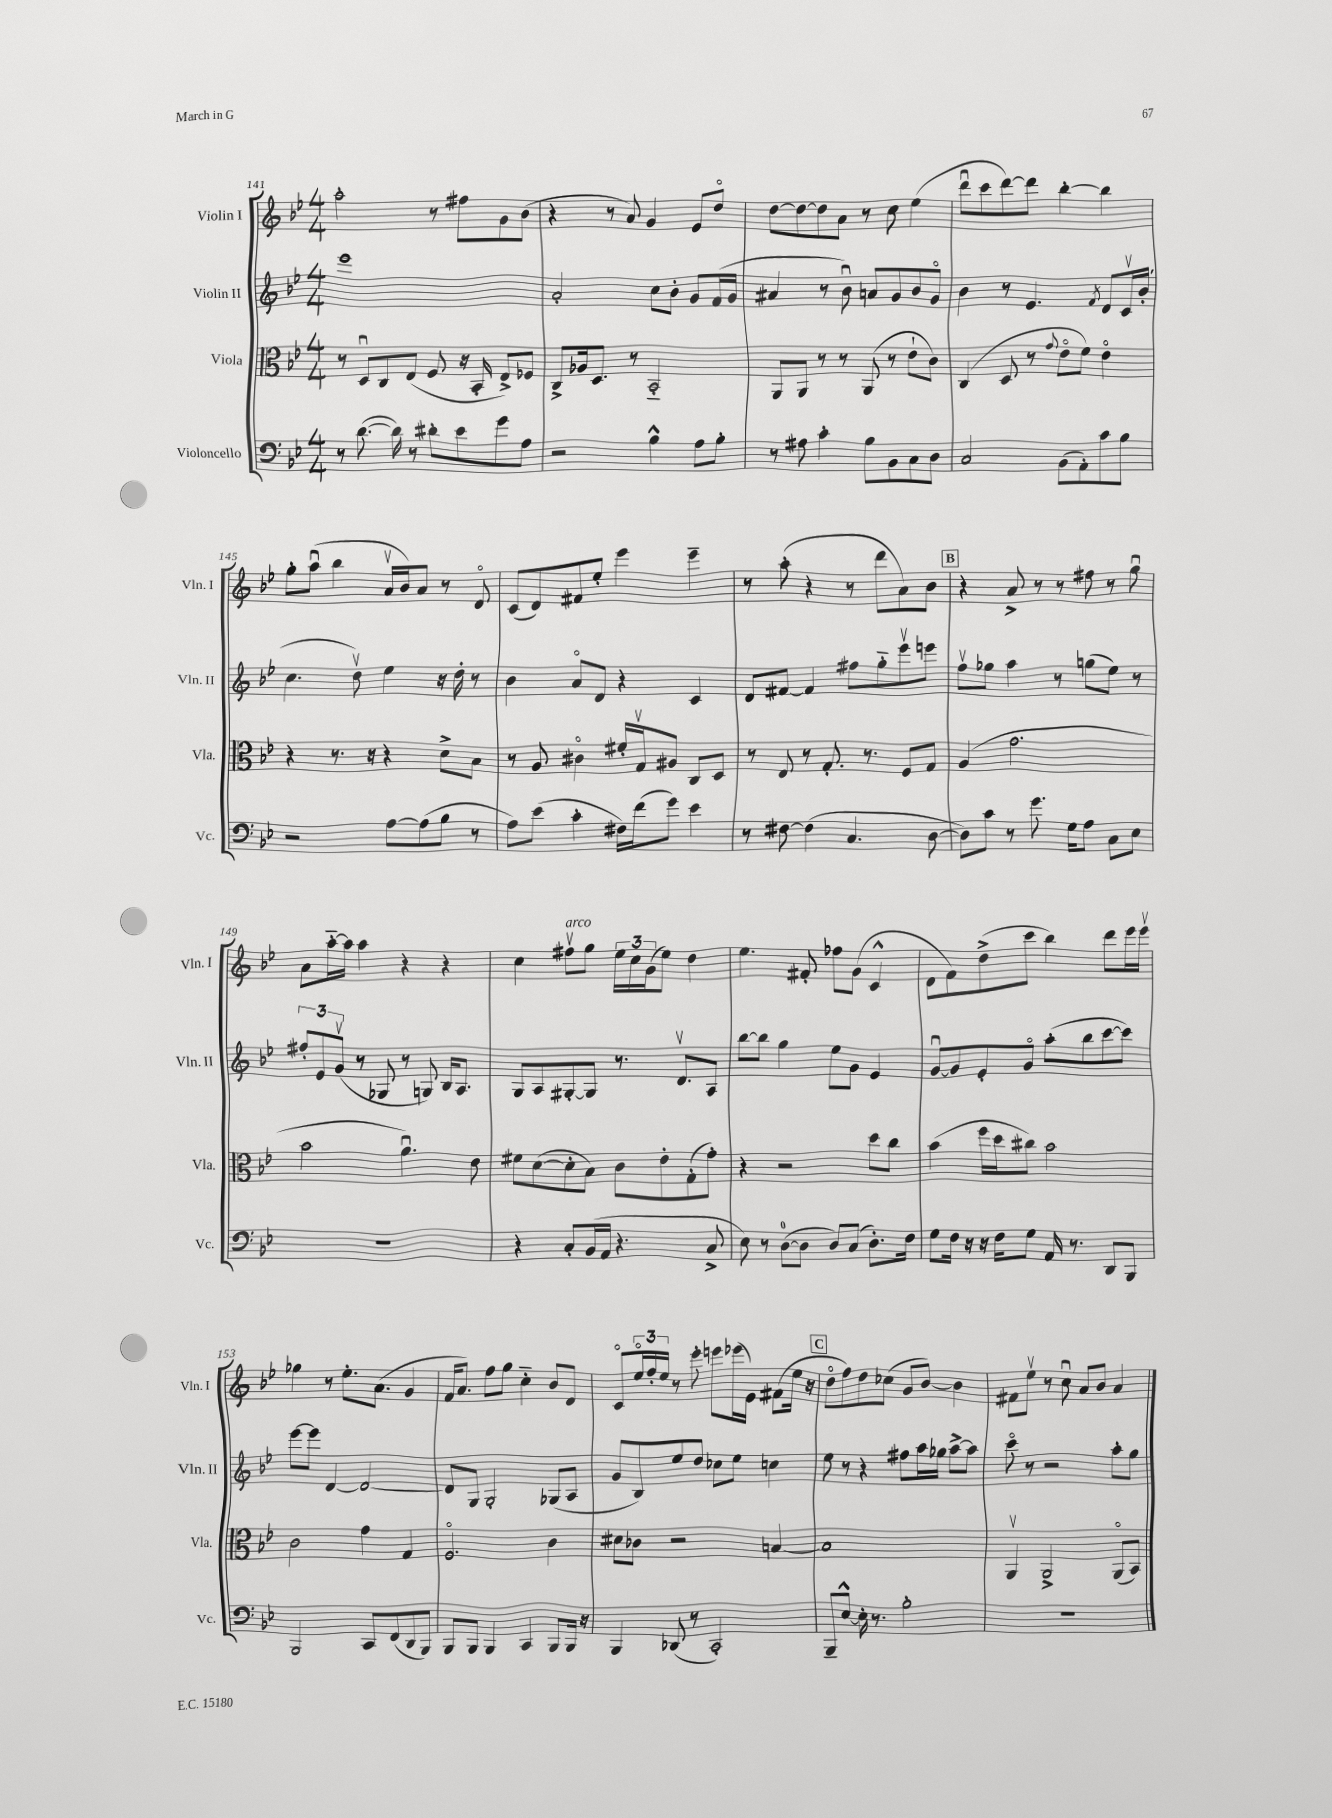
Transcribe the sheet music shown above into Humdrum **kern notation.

**kern	**kern	**kern	**kern
*part4	*part3	*part2	*part1
*staff4	*staff3	*staff2	*staff1
*I"Violoncello	*I"Viola	*I"Violin II	*I"Violin I
*I'Vc.	*I'Vla.	*I'Vln. II	*I'Vln. I
*clefF4	*clefC3	*clefG2	*clefG2
*k[b-e-]	*k[b-e-]	*k[b-e-]	*k[b-e-]
*M4/4	*M4/4	*M4/4	*M4/4
=141	=141	=141	=141
8r	8r	1eee-	2aa'\
([8.d\	8Du/L	.	.
.	8C/	.	.
16d\])	.	.	.
8r	(8E-/J	.	.
8d#X'\L	8F/	.	8r
8e-\	16r	.	8ff#X\L
.	16BB-'/	.	.
8g\	8E-^/L)	.	8g\
8A\J	8F-X/J	.	(8b-\J
=142	=142	=142	=142
2r	8C^/L	2a'/	4r
.	16A-X/k	.	.
.	8.D/J	.	.
.	.	.	8r
.	8r	.	8a/)
4B-^^\	2BB-/	8cc\L	4g/
.	.	8b-'\J	.
8A\L	.	8g/L	8e-/L
8B-'\J	.	(16f/L	8dd/J
.	.	16g/JJ	.
=143	=143	=143	=143
8r	8AA/L	4a#X/	[8dd\L
8A#X\	8AA/J	.	8dd\_
4c'\	8r	8r	8dd\]
.	8r	8b-u\)	8a\J
8B-\L	(8AA/	8an/L	8r
8BB-\	8r	8g/	8cc\
8C\	8e-`\L	8b-/	(4ee-\
8D\J	8c\J)	8g/J	.
=144	=144	=144	=144
2C/	(4C/	4b-\	8dddu\L
.	.	.	8ccc\
.	8D/	8r	[8ddd\)
.	8r	4.e-/	8ddd\J]
.	8qqg/	.	.
(8BB-\L	8e-\L	.	[4bb-'\
8AA'\)	8f\J)	.	.
.	.	8qf/	.
8c\	4e-\	8d/L	4bb-\]
8B-\J	.	16cv/L	.
.	.	(16b-'/JJ	.
!!LO:LB:g=z
=145	=145	=145	=145
2r	4r	4.cc\	8gg'\L
.	.	.	(8aau\J
.	8.r	.	4bb-\
.	.	8ddv\)	.
.	16r	.	.
[8A\L	4r	4ee-\	16av/LL
.	.	.	16b-/J)
(8A\]	.	.	8a/J
8B-\J	8d^\L	16r	8r
.	.	16dd'\	.
8r	8B-\J	8r	8d/
=146	=146	=146	=146
8A\L)	8r	4b-\	(8c/L
(8e-\J	8A/	.	8d/)
4c'\	4c#X\	8a/L	8f#X/
.	.	8d/J	8ee-'/J
16F#X\LL)	16f#X'/LL	4r	4eee-\
(16f\J	16Gv/J	.	.
8g\J)	8A#X/J	.	.
4e-\	8C/L	4c/	4eee-~\
.	8D/J	.	.
=147	=147	=147	=147
8r	8r	8d/L	8r
[8F#X\	8E-/	[8f#X/J	(8aa'\
(4F#\]	8r	4f#/]	4r
.	8.G'/	.	.
4.C/	.	8ff#X\L	8r
.	8.r	.	.
.	.	8gg\	8ddd\L
.	8F/L	8eee-v\	8a\)
[8D\	8G/J	8eeen\J	8b-\J
!!LO:REH:place=s1:t=B
=148	=148	=148	=148
8D\L])	(4A/	8ffv\L	4r
8c\J	.	8gg-X\J	.
8r	2.g\	4aa\	8a^/
8.g\	.	.	8r
.	.	8r	8r
16G\KL	.	.	.
8A\J	.	(8ggn\L	8ff#X\
8C\L	.	8ee-\J)	8r
8E-\J	.	8r	8ggu\
!!LO:LB:g=z
=149	=149	=149	=149
1r	2b-\	12ff#X'/L	8a\L
.	.	12e-/	.
.	.	.	[16aa\L
.	.	(12gv/J	.
.	.	.	16aa\JJ]
.	.	8r	4aa\
.	.	8G-X/	.
.	4.au\)	8r	4r
.	.	8Gn/)	.
.	.	16B-/KL	4r
.	.	8.A/J	.
.	8e-\	.	.
=150	=150	=150	=150
4r	8f#X\L	8G/L	4cc\
.	([8d\	8A/	.
!	!	!	!LO:TX:a:i:t=arco
8C'/L	8d'\]	[8G#X'/	8ff#Xv\L
(16BB-/L	8B-\J)	8G#/J]	8gg\J
16AA/JJ	.	.	.
4.r	8c\L	8.r	24ee-\LL
.	.	.	24cc\
.	.	.	(24g\J
.	8e-'\	.	8ee-\J)
.	.	8.dv/L	.
.	(8G'\	.	4dd\
8C^/	8g'\J)	8A/J	.
=151	=151	=151	=151
8E-\)	4r	[8bb-\L	4.ee-\
8r	.	8bb-\J]	.
([8D\L	2r	4gg\	.
8D\J]	.	.	8f#X'/
8D/L)	.	8ee-\L	8ff-X\L
(8C/J	.	8g\J	(8g\J
8.D'\L)	8dd\L	4e-/	4c^^/
.	8cc\J	.	.
16F\Jk	.	.	.
=152	=152	=152	=152
8G\L	(4b-\	[8gu/L	8d\L
16F\Jk	.	8g/]	8f\)
16r	.	.	.
16r	16ff\LL	8e-'/	(8dd^\
16F\KL	16dd\J	.	.
8G\J	8cc#X\J)	8g/J	8ccc\J
16AA/	2b-\	(8aa'\L	4bb-\)
8.r	.	.	.
.	.	8bb-\	.
8DD/L	.	[8ccc\	8ddd\L
8BBB-/J	.	8ccc\J])	16eee-\L
.	.	.	16eee-v\JJ
!!LO:LB:g=z
=153	=153	=153	=153
2BBB-/	2c\	[8eee-\L	4gg-X\
.	.	8eee-\J]	.
.	.	[4d/	8r
.	.	.	8.ee-'\L
8CC/L	4g\	2d/_	.
.	.	.	(8.a\J
(8FF/	.	.	.
8DD/	4G/	.	4g/
8BBB-/J)	.	.	.
=154	=154	=154	=154
8BBB-/L	2.F/	8d/L]	16f/KL
.	.	.	8.a/J)
8BBB-/J	.	8G/J	.
4BBB-/	.	2G'/	8ff\L
.	.	.	8gg\J
4CC/	.	.	4cc\
8BBB-/L	4c\	(8G-X/L	8b-/L
16BBB-/Jk	.	8A/J	8d/J
16r	.	.	.
=155	=155	=155	=155
4BBB-/	8d#X\L	8g/L	8c/L
.	8c-X\J	8B-/)	24ee-/L
.	.	.	24ff'/
.	.	.	24ee-/JJ
(8DD-X/	2r	8ee-/	8r
8r	.	8dd/J	8eee-'\
2CC'/)	.	8cc-X\L	8eeen\L
.	.	8ee-\J	(16eee-X\L
.	.	.	16e-\JJ)
.	[4Bn/	4ccn\	(8f#X\L
.	.	.	16ee-\Jk
.	.	.	16r
!!LO:REH:place=s1:t=C
=156	=156	=156	=156
8BBB-~/L	1B]	8ee-\	8dd\L
[8E-^^/J	.	8r	8ff\)
16E-'\]	.	4r	8dd\
8.r	.	.	.
.	.	.	(8cc-X\J
2B-'\	.	8ff#X\L	8g/L
.	.	16aa\L	[8b-/J)
.	.	16gg-X\JJ	.
.	.	[8aa^\L	4b-\]
.	.	8aa\J]	.
=157	=157	=157	=157
1r	4AAv/	8ccc\	8f#X\L
.	.	8r	8ee-v\J
.	2AA^/	2r	8r
.	.	.	8ccu\
.	.	.	8a/L
.	.	.	8b-/J
.	(8AA/L	8aa'\L	4a/
.	8BB-/J)	8gg\J	.
==	==	==	==
*-	*-	*-	*-
